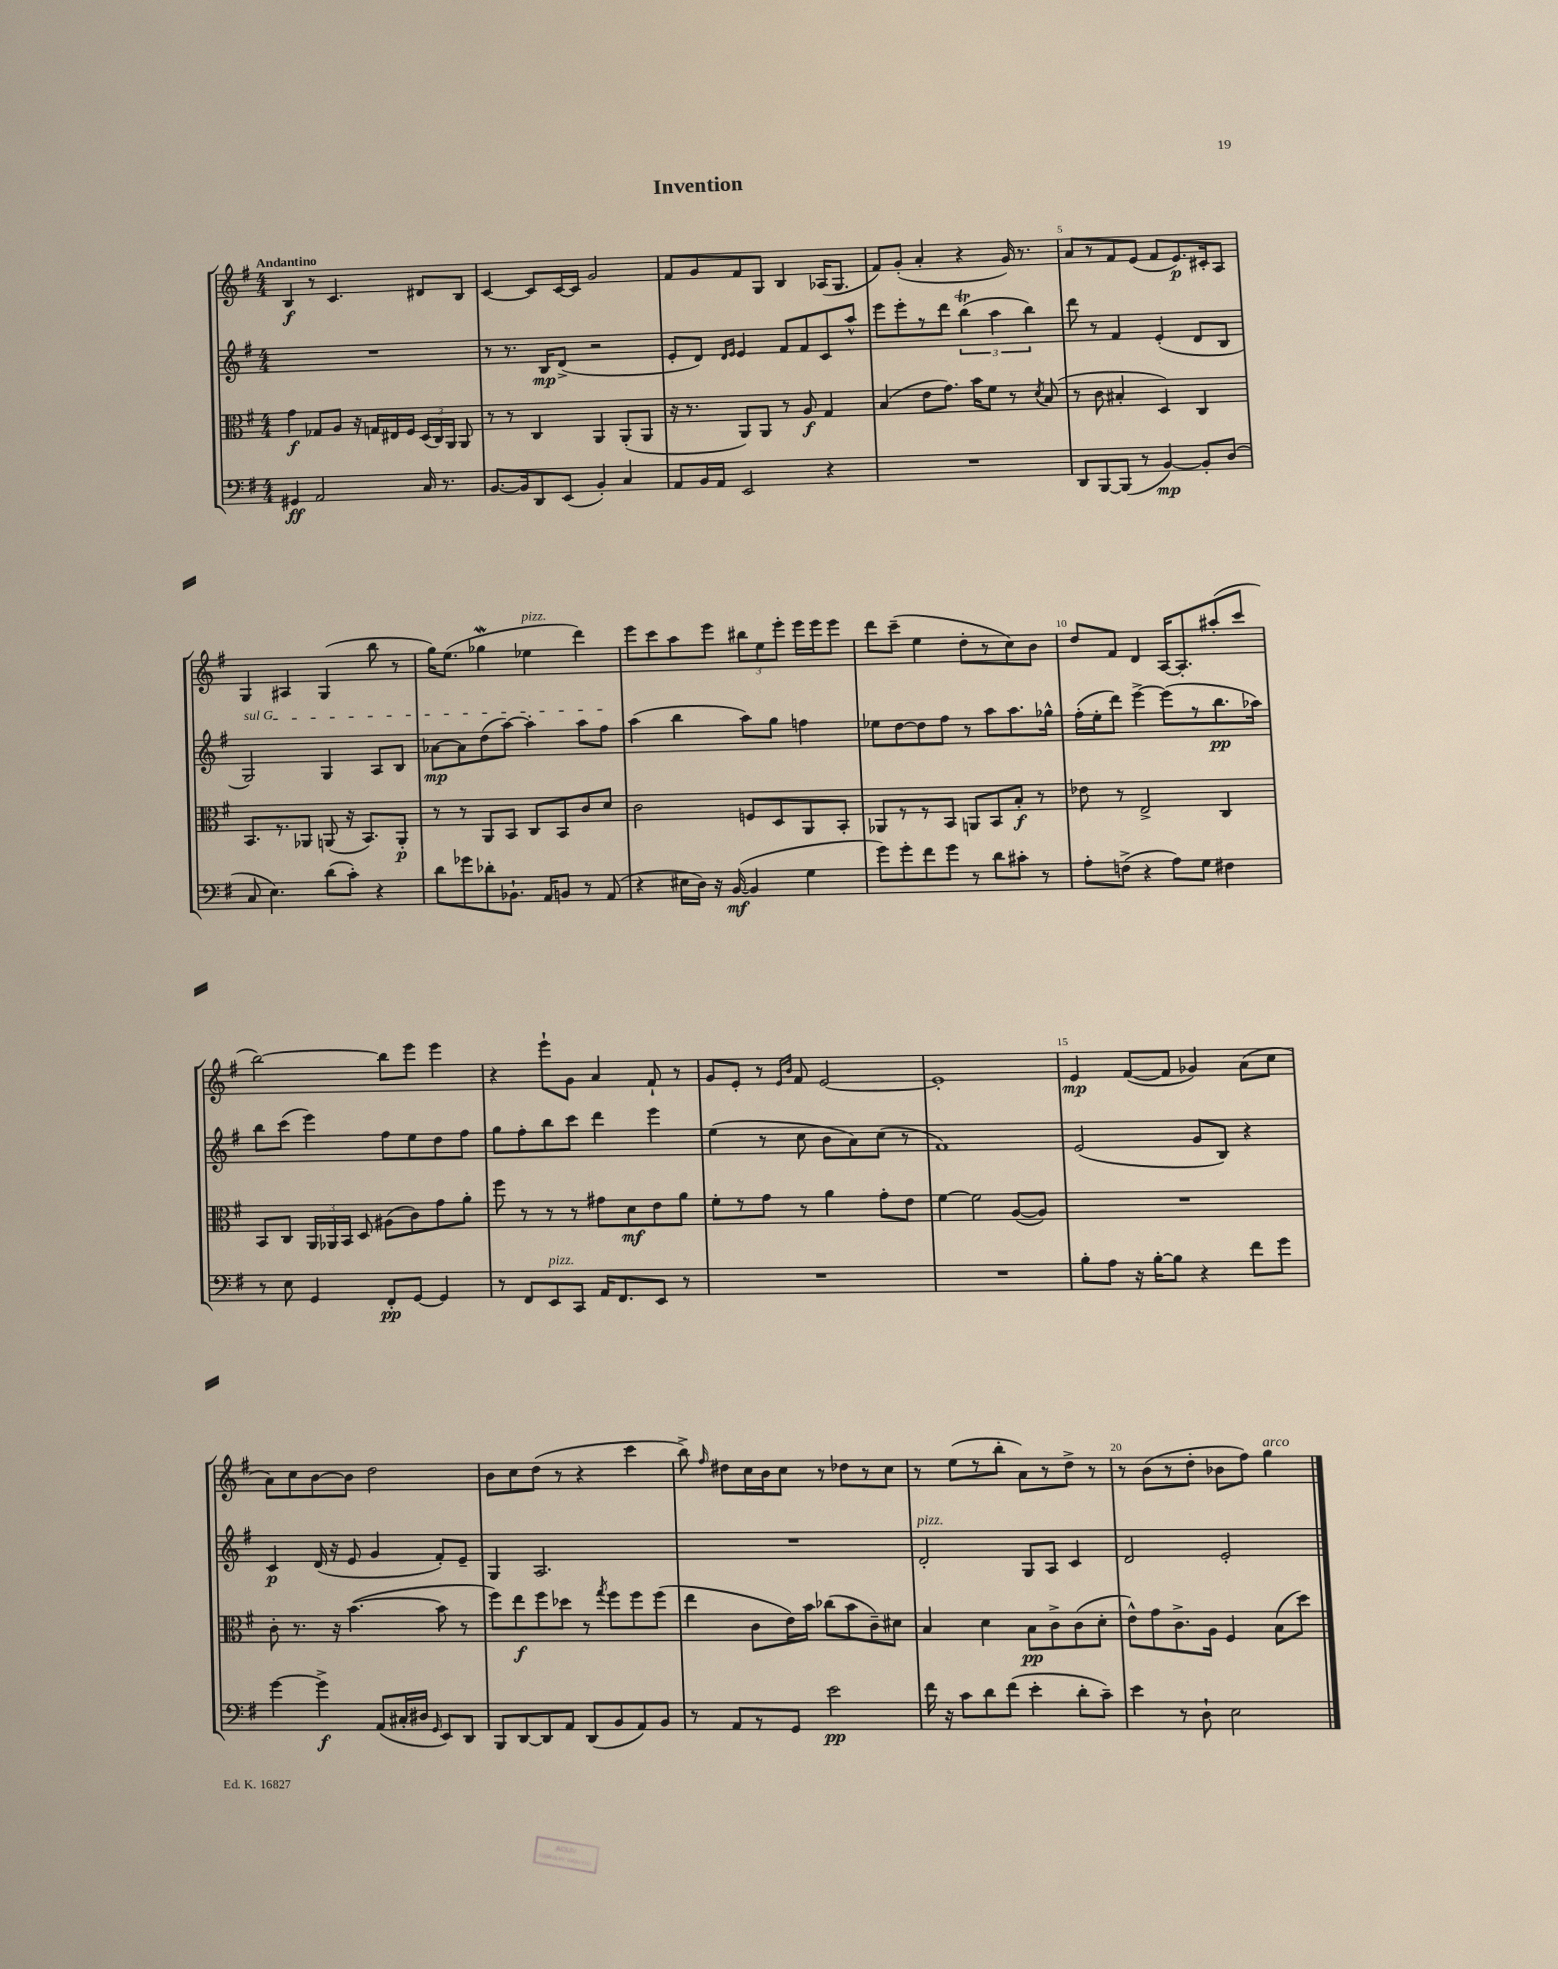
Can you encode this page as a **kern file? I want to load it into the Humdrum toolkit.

**kern	**kern	**kern	**kern
*staff4	*staff3	*staff2	*staff1
*clefF4	*clefC3	*clefG2	*clefG2
*k[f#]	*k[f#]	*k[f#]	*k[f#]
*M4/4	*M4/4	*M4/4	*M4/4
4GG#	4g	1r	4B
2AA	8G-	.	8r
.	8A	.	4.c
.	16r	.	.
.	16G	.	.
.	16E#	.	.
.	16F#	.	.
16C	(24D	.	8d#
.	24C)	.	.
8.r	.	.	.
.	24AA	.	.
.	8AA	.	8B
=	=	=	=
[8.BB	8r	8r	[4c
.	8r	8.r	.
16BB]	.	.	.
8DD	4C	.	8c]
.	.	16B	.
(8EE	.	(8d^	[16c
.	.	.	16c]
4BB')	4AA	2r	2g
4C	(8AA'	.	.
.	8AA	.	.
=	=	=	=
8AA	16r	8e'	8f#
.	8.r	.	.
16BB	.	8d)	8g
16AA	.	.	.
.	.	16qqd	.
.	.	16qqe	.
2EE	8AA)	4e	8f#
.	8AA	.	8G
.	8r	8f#	4B
.	8A	8f#	.
4r	4G	8c	(16A-
.	.	.	8.G
.	.	8aa^^	.
=	=	=	=
1r	(4B	8eee	8f#)
.	.	8eee'	(8g'
.	8e	8r	4a'
.	8.g)	8ddd	.
.	.	(6bb	4r
.	16b	.	.
.	8f#	.	.
.	.	6aa	.
.	8r	.	16g)
.	.	.	8.r
.	.	6bb)	.
.	8qd	.	.
.	(8B	.	.
=	=	=	=
8DD	8r	8ddd	8a
[8BBB	8c	8r	8r
(8BBB]	4B#'	4f#	8f#
8r	.	.	(8e
[4BB)	4D)	(4e'	8f#
.	.	.	8.e)
8BB']	4C	8d	.
.	.	.	16c#'
(8D	.	8B	8A
=	=	=	=
8C	8.BB	2G)	4G
4.E)	.	.	.
.	8.r	.	.
.	.	.	4A#
.	8AA-	.	.
(8d	(8AA	4G	(4G
8c')	16r	.	.
.	8.BB)	.	.
4r	.	8A	8bb
.	8AA'	8B	8r
=	=	=	=
8d	8r	[8a-	16gg)
.	.	.	(8.ee
8g-	8r	8a-]	.
8d-'	8AA	(8dd	4gg-
8.BB-`	8BB	[8aa)	.
.	8C	4aa']	4ee-
16AA	.	.	.
8BB	8BB	.	.
8r	8c	8aa	4ddd)
(8AA	8d	8ff#	.
=	=	=	=
4r	2c	(4aa	8eee
.	.	.	8ccc
16E#	.	4bb	8aa
16D)	.	.	.
16r	.	.	8eee
([16BB	.	.	.
4BB]	8F	8aa)	12bb#
.	.	.	12ee
.	8D	8gg	.
.	.	.	12eee'
4G	8AA	4ff	16eee
.	.	.	16eee
.	8BB'	.	8eee
=	=	=	=
8g)	8AA-	8ee-	8ddd
8g'	8r	[8dd	(8ccc~
8f#	8r	8dd]	4ee
8g	8BB	8ff#	.
8r	8AA	8r	8dd'
8d	8BB	8aa	8r
8c#'	8B'	8.aa	8cc)
8r	8r	.	8b
.	.	16gg-^^	.
=	=	=	=
8A'	8e-	(16ff#'	8dd
.	.	16ee'	.
(8F^	8r	8ddd)	8f#
4r	2E^	[4eee^	4d
8A)	.	(8eee]	[16A
.	.	.	8.A']
8G	.	8r	.
4F#	4C	8.bb	(8aa#'
.	.	.	8ccc
.	.	16aa-)	.
=	=	=	=
8r	8BB	8bb	[2bb)
8E	8C	(8ccc	.
4GG	24AA	4eee)	.
.	24AA-	.	.
.	24BB	.	.
.	8D	.	.
8FF#'	(8A#	8ff#	8bb]
[8GG	8c)	8ee	8eee
4GG]	8g	8dd	4eee
.	8a'	8ff#	.
=	=	=	=
8r	8ff#	8gg	4r
8FF#	8r	8ff#'	.
8EE	8r	8bb	8eee`
8CC	8r	8ccc	8g
16AA	8g#	4ddd	4a
8.FF#	.	.	.
.	8d	.	.
8EE	8e	4eee	8f#`
8r	8a	.	8r
=	=	=	=
1r	8f#'	(4ee	8g
.	8r	.	8e'
.	8g	8r	8r
.	.	.	16qqe
.	.	.	16qqb
.	8r	8cc	8f#
.	4a	8b	[2e
.	.	8a)	.
.	8g'	(8cc	.
.	8e	8r	.
=	=	=	=
1r	[4f#	1f#)	1e']
.	2f#]	.	.
.	([8A	.	.
.	8A])	.	.
=	=	=	=
8B'	1r	(2e	4e
8A	.	.	.
16r	.	.	([8f#
[16B'	.	.	.
8B]	.	.	8f#]
4r	.	8g	4g-)
.	.	8B)	.
8f#	.	4r	(8a
8g	.	.	8cc
=	=	=	=
[4g	8c'	4c	8a)
.	8.r	.	8cc
4g^]	.	(16d	[8b
.	16r	16r	.
.	([4.b	8e	8b]
(8AA	.	4g	2dd
16C#'	.	.	.
16D#	.	.	.
16qqGG	.	.	.
8EE)	8b]	8f#')	.
8DD	8r	8e~	.
=	=	=	=
8BBB	8ff#)	4G	8b
[8DD	8ee	.	8cc
8DD]	8ff#	2.A	(8dd
8AA	8dd-	.	8r
(8DD	8r	.	4r
.	8qgg	.	.
8BB	8ff#	.	.
8AA)	8ff#	.	4ccc
8BB	(8ff#	.	.
=	=	=	=
8r	4ee	1r	8bb^)
.	.	.	16qqff#
8AA	.	.	8dd#
8r	8c	.	16cc
.	.	.	16b
8GG	16e)	.	8cc
.	16b	.	.
2e	(8cc-	.	8r
.	8b	.	8dd-
.	8c~)	.	8r
.	8d#	.	8cc
=	=	=	=
16f#	4B	2d'	8r
16r	.	.	.
8c	.	.	(8ee
8d	4d	.	8r
(8f#	.	.	8bb'
4e'	8B	8G	8a)
.	8c^	8A	8r
8d'	(8c	4c	8dd^
8c~)	8d'	.	8r
=	=	=	=
4e	8e^^)	2d	8r
.	8g	.	(8b
8r	8.c^	.	8r
8D`	.	.	8dd'
.	16A	.	.
2E	4F#	2e'	8b-
.	.	.	8ff#)
.	(8B	.	4gg
.	8dd)	.	.
==	==	==	==
*-	*-	*-	*-
